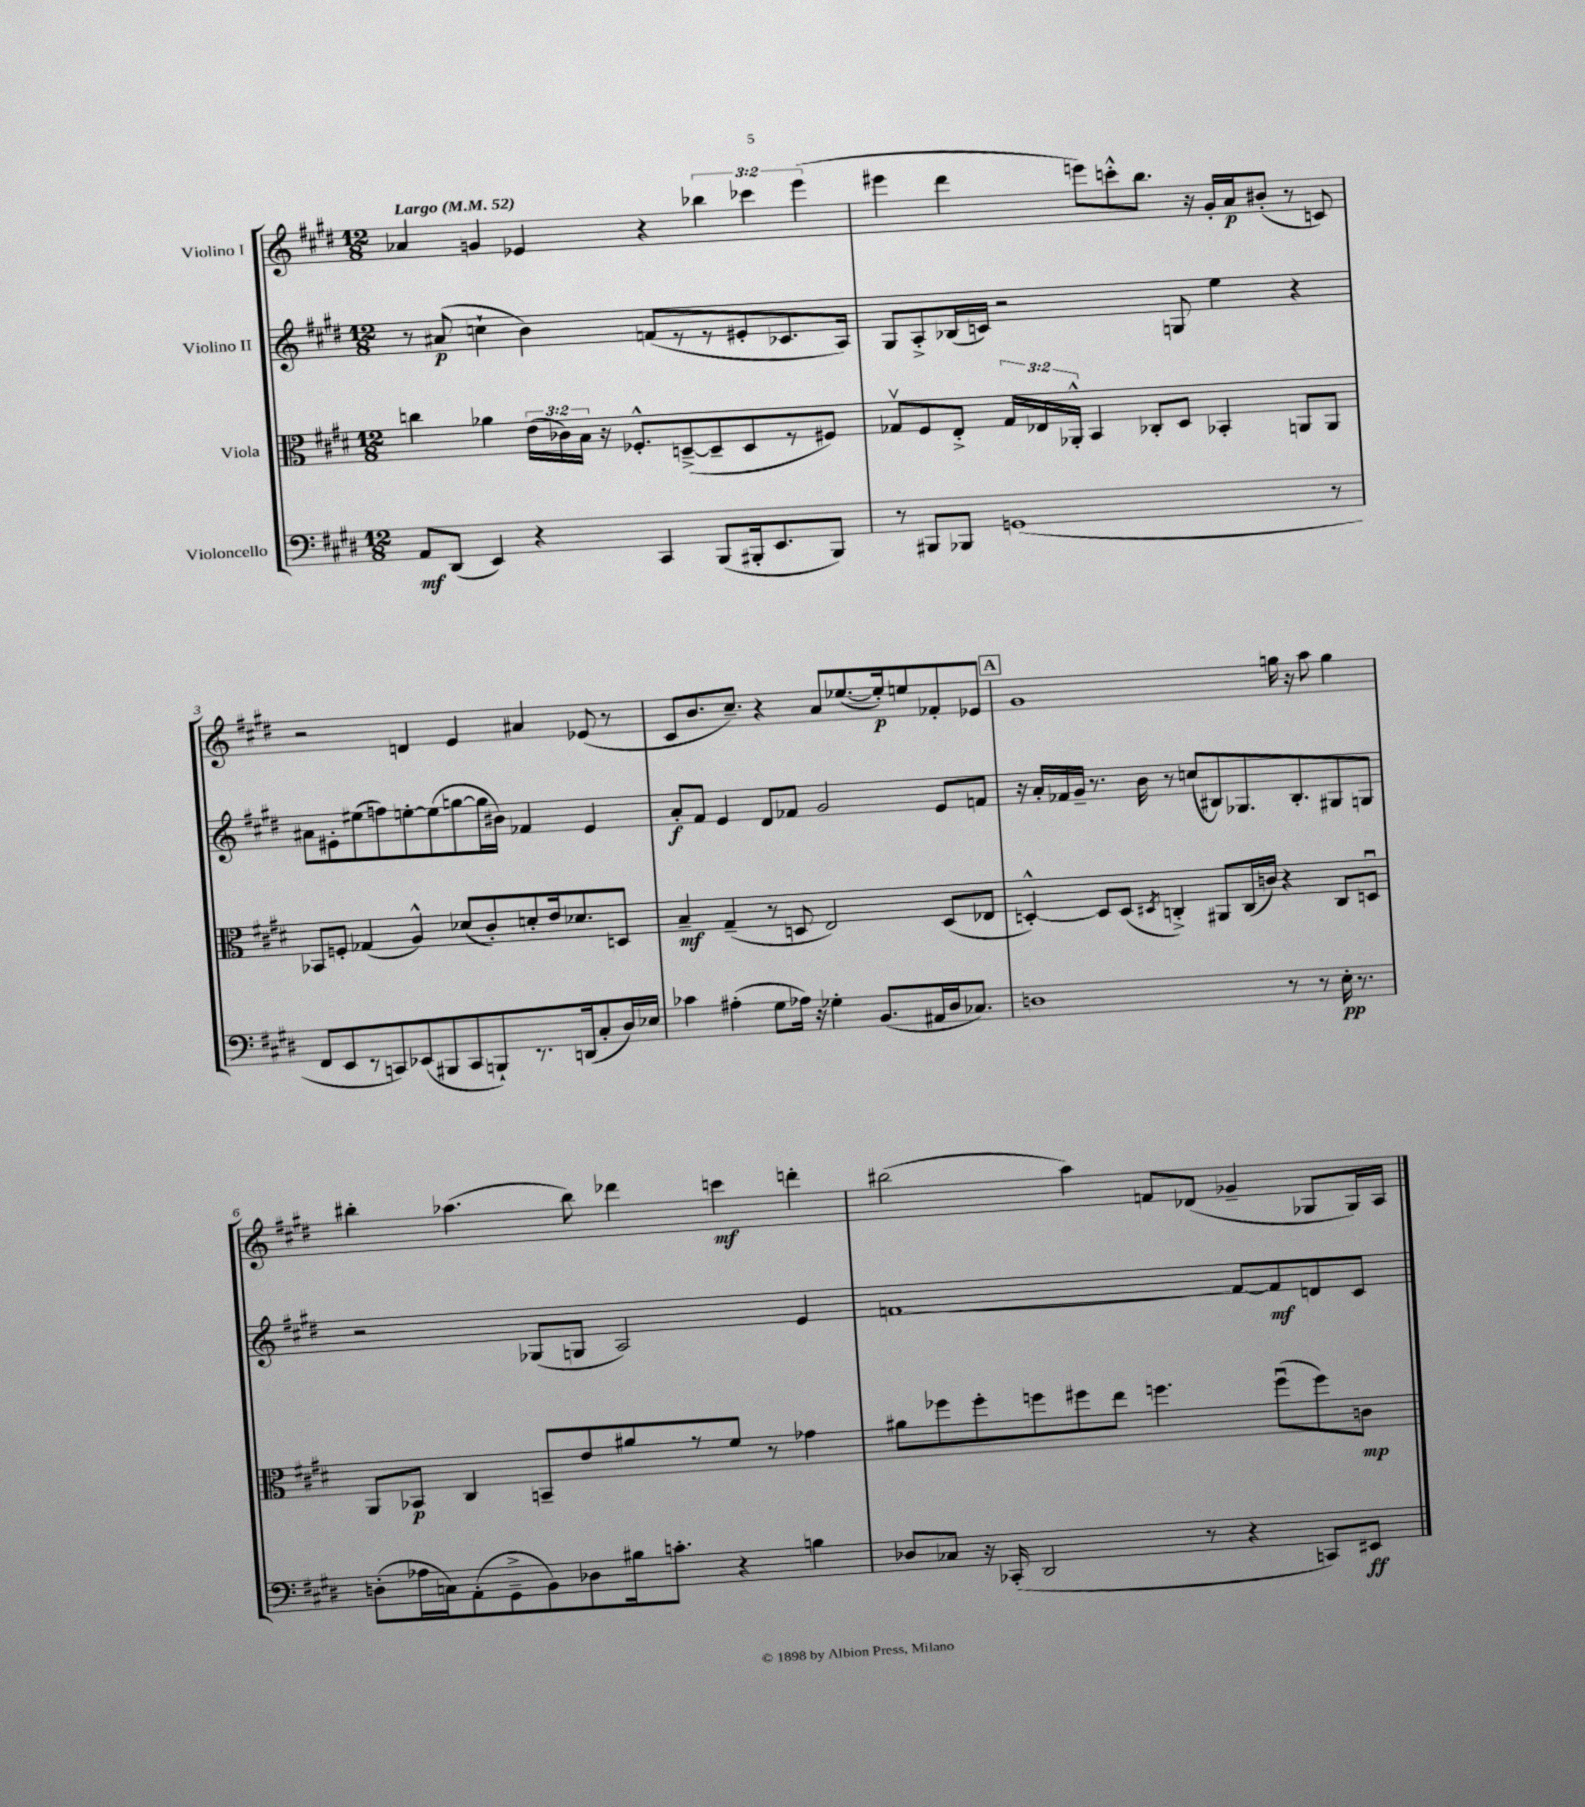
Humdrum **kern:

**kern	**kern	**kern	**kern
*staff4	*staff3	*staff2	*staff1
*clefF4	*clefC3	*clefG2	*clefG2
*k[f#c#g#d#]	*k[f#c#g#d#]	*k[f#c#g#d#]	*k[f#c#g#d#]
*M12/8	*M12/8	*M12/8	*M12/8
*MM52	*MM52	*MM52	*MM52
8AA	4cc	8r	4a-
(8DD#	.	(8a#	.
4EE)	4a-	4cc`	4g
4r	(24e	4b)	4e-
.	24c-)	.	.
.	24B	.	.
.	16r	.	.
.	8.F-'^^	.	.
4CC#	.	(8f	4r
.	([8D~^	8r	.
(8BBB	8D~]	8r	6bb-
16BBB#'	8D	8e#'	.
.	.	.	6ccc-
8.EE	.	.	.
.	8r	8.c-	.
.	.	.	(6eee
8BBB#)	8F#)	.	.
.	.	16A)	.
=	=	=	=
8r	8G-v	8G#	4eee#
8BBB#	8F#	8A'^	.
8BBB-	8E'^	(16B-	4ddd#
.	.	16c)	.
(1GG	24G-	2r	.
.	24E-	.	.
.	24AA-'^^	.	.
.	4BB	.	8eee)
.	.	.	8ccc'^^
.	8C-'	.	8.bb
.	8D#	8G	.
.	.	.	16r
.	4BB-'	4ee	16g#'
.	.	.	16a
.	.	.	(8b#'
.	8AA	4r	8r
8r	8AA	.	8c)
=	=	=	=
8FF#	8BB-	8a#	2r
8EE	8F'	8e#'	.
8r	(4G-	(8ee#	.
8CC)	.	8ff)	.
(8EE-	4A^^)	[8ee'	4d
8BBB#	.	(8ee]	.
8CC	(8d-	[8gg	4e
8BBB`)	8c#')	16gg]	.
.	.	16b#)	.
8.r	8d'	4f-	4a#
.	16e	.	.
(16DD	8.d-	.	.
8C#'	.	4e#	(8e-
16D#)	8D	.	8r
16E-	.	.	.
=	=	=	=
4c-	4B~	8a'	8c#
.	.	8f#	8.b
(4A#'	(4G#~	4e	.
.	.	.	8.cc#~)
8G#	8r	8d#	4r
16A-)	8D	8f-	.
16r	.	.	.
4G-'	2E)	2g#	8a
.	.	.	([8.ee-
(8.BB	.	.	.
.	.	.	16ee-'])
.	.	.	8ee
16AA#	.	.	.
16D#	(8D	8e	8f-'
8.C-)	.	.	.
.	8E-	8f	8e-
=	=	=	=
1D	[4D'^^)	16r	1g#
.	.	16a'	.
.	.	16f-	.
.	.	16g#~	.
.	8D]	8.r	.
.	(8D	.	.
.	.	16b	.
.	8qD#	.	.
.	4C'^)	8r	.
.	.	(8cc	.
.	8AA#	8B#)	.
.	(16C	8.G-	.
.	16c)	.	.
8r	4r	.	16gg
.	.	8.B#'	16r
8r	.	.	8aa
16E'	8C	8G#	4gg
8.r	.	.	.
.	8Du	8G	.
=	=	=	=
(8D'	8AA	2r	4bb#'
16A-	8BB-	.	.
16C)	.	.	.
(8AA'	4C#	.	(4.aa-
8GG#~^	.	.	.
8BB)	8BB~	(8G-	.
8D-	8e	8G	8bb#)
16B#	8a#	2A)	4ddd-
8.c'	.	.	.
.	8r	.	.
4r	8f#	.	4ccc
.	8r	.	.
4B	4g-	4e	4ddd'
=	=	=	=
8D-	8a#	[1f	(2bb#
8C-	8ff-	.	.
16r	8ff-'	.	.
(16CC-'	.	.	.
2DD#	8ff	.	.
.	8ff#	.	4aa)
.	8ee	.	.
.	4.ff	.	8f
8r	.	.	(8d-
4r	.	8f_	4g-~
.	(8ffu	8f]	.
8CC)	8ff)	8d	8G-
8EE#	8c	8c#	16G-)
.	.	.	16A
==	==	==	==
*-	*-	*-	*-
